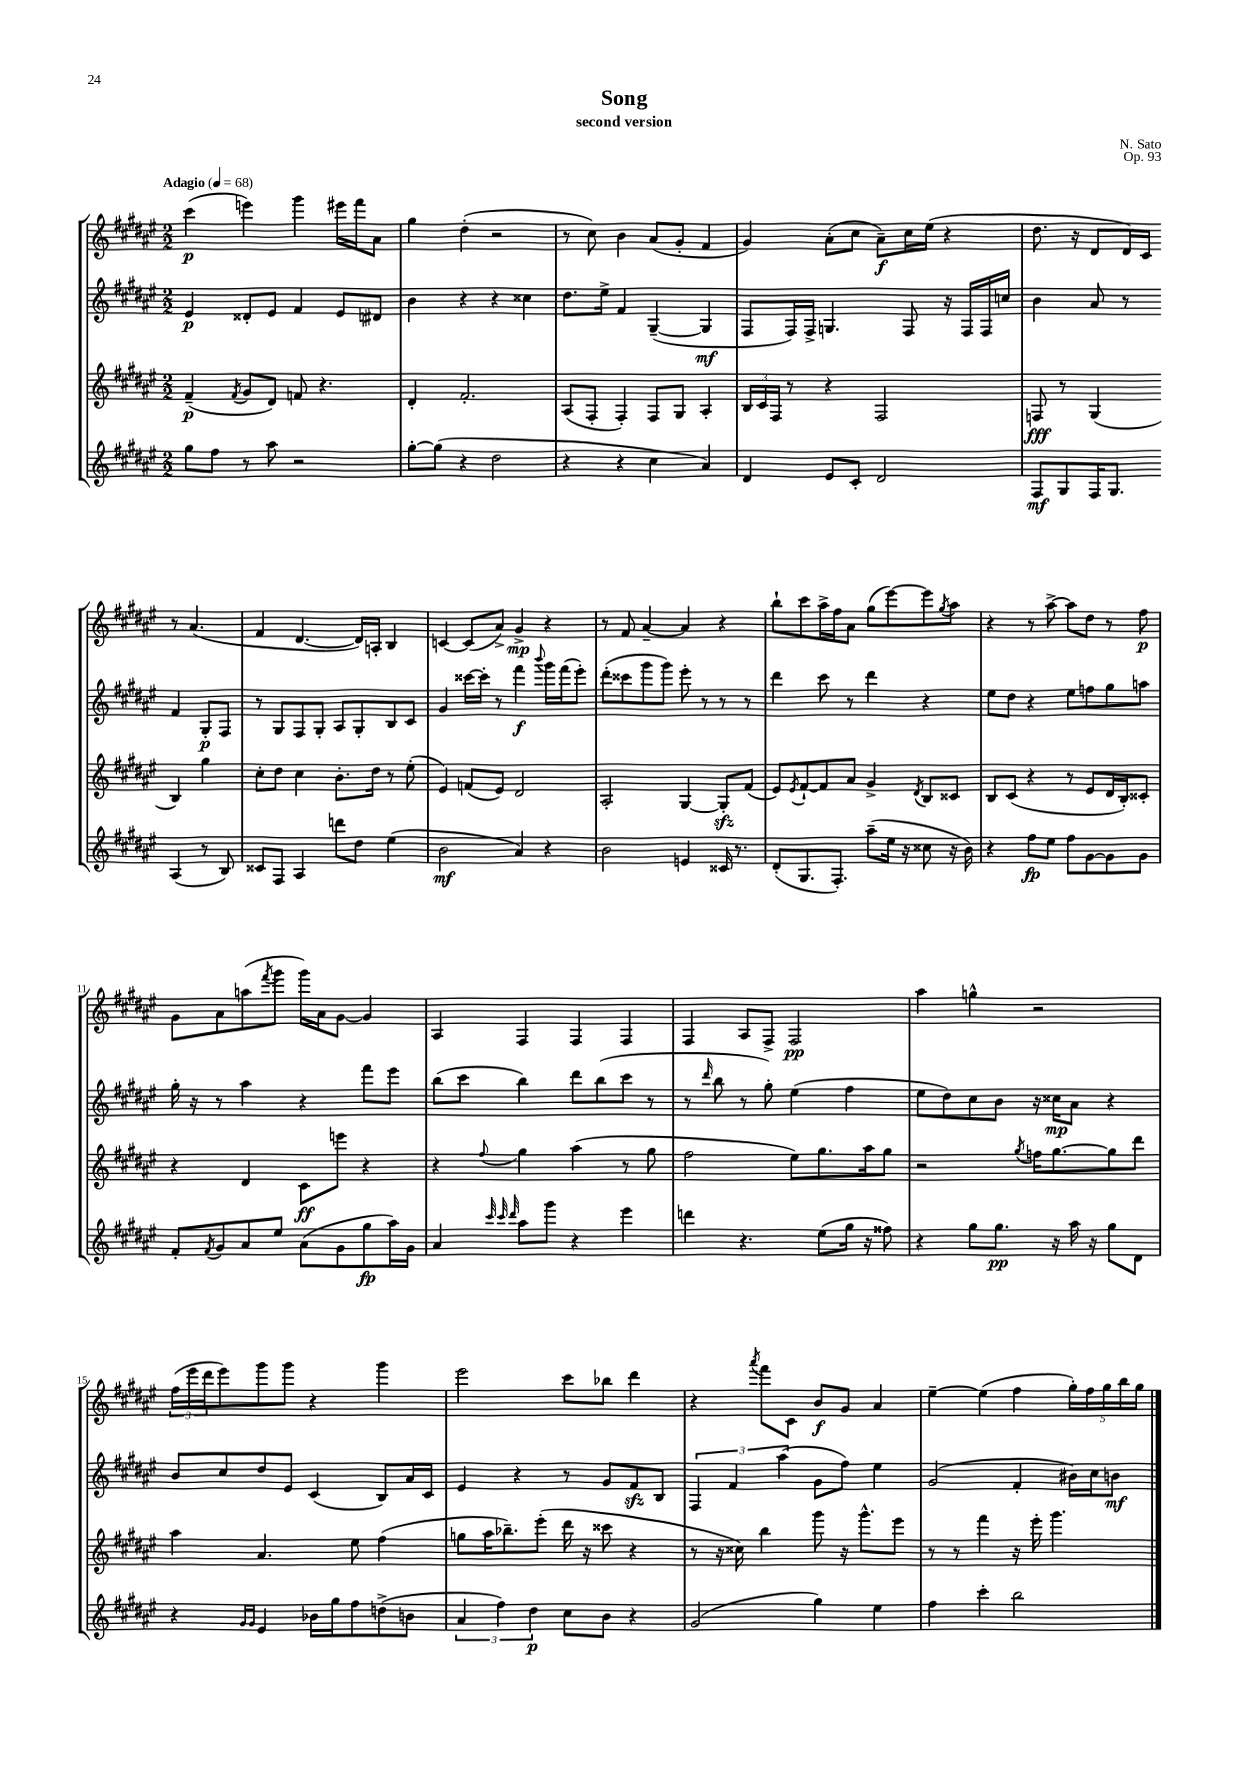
\header { title = "Song" composer = "N. Sato" subtitle = "second version" opus = "Op. 93" }
<<
\new StaffGroup <<
\new Staff = "s0" {
    \clef treble \key fis \major \numericTimeSignature \time 2/2 \tempo "Adagio" 4 = 68
    cis'''4\p( e'''4) gis'''4 eis'''16 fis'''16 ais'8 |
    gis''4 dis''4-.( r2 |
    r8 cis''8) b'4 ais'8( gis'8-. fis'4 |
    gis'4) ais'8-.( cis''8 ais'8--\f) cis''16 eis''16( r4 |
    dis''8. r16 dis'8 dis'16) cis'16 r8 ais'4.( |
    fis'4 dis'4.~ dis'16) a16-. b4 |
    c'4~ c'8( ais'8->) gis'4->\mp r4 |
    r8 fis'8 ais'4~-- ais'4 r4 |
    b''8-! cis'''8 ais''16-> fis''16 ais'8 gis''8( eis'''8~) eis'''8 \acciaccatura { gis''8 } ais''8 |
    r4 r8 ais''8~-> ais''8 dis''8 r8 fis''8\p |
    gis'8 ais'8 a''8( \acciaccatura { fis'''8 } gis'''8 gis'''16) ais'16 gis'8~ gis'4 |
    ais4 fis4 fis4 fis4 |
    fis4 ais8 fis8-> fis2\pp |
    ais''4 g''4-^ r2 |
    \tuplet 3/2 { fis''16( eis'''16 dis'''16 } eis'''8) gis'''8 gis'''8 r4 gis'''4 |
    eis'''2 cis'''8 bes''8 dis'''4 |
    r4 \acciaccatura { ais'''8 } fis'''8 cis'8 b'8\f gis'8 ais'4 |
    eis''4~-- eis''4( fis''4 \tuplet 5/4 { gis''16-.) fis''16 gis''16 b''16 gis''16 } \bar "|." |
}
\new Staff = "s1" {
    \clef treble \key fis \major \numericTimeSignature \time 2/2
    eis'4\p disis'8-. eis'8 fis'4 eis'8 dis'8 |
    b'4 r4 r4 cisis''4 |
    dis''8. eis''16-> fis'4 gis4~--( gis4\mf |
    fis8 fis16) fis16-> g4. fis8 r16 fis16 fis16 c''16 |
    b'4 ais'8 r8 fis'4 gis8-.\p fis8 |
    r8 gis8 fis8 gis8-. ais8 gis8-. b8 cis'8 |
    gis'4 cisis'''16~ cisis'''16-. r8 fis'''4\f \appoggiatura { b'''8 } gis'''16 fis'''16( eis'''8-.) |
    dis'''8-.( cisis'''8 gis'''8 gis'''8) eis'''8-. r8 r8 r8 |
    dis'''4 cis'''8 r8 dis'''4 r4 |
    eis''8 dis''8 r4 eis''8 f''8 gis''8 a''8 |
    gis''16-. r16 r8 ais''4 r4 fis'''8 eis'''8 |
    b''8( cis'''8 b''4) dis'''8 b''8( cis'''8 r8 |
    r8 \grace { dis'''16 } b''8 r8 gis''8-.) eis''4( fis''4 |
    eis''8 dis''8) cis''8 b'8 r16 cisis''16\mp ais'8 r4 |
    b'8 cis''8 dis''8 eis'8 cis'4( b8) ais'16 cis'16 |
    eis'4 r4 r8 gis'8 fis'8\sfz b8 |
    \tuplet 3/2 { fis4 fis'4 ais''4( } gis'8 fis''8) eis''4 |
    gis'2( fis'4-. bis'16) cis''16 b'8\mf \bar "|." |
}
\new Staff = "s2" {
    \clef treble \key fis \major \numericTimeSignature \time 2/2
    fis'4--\p( \acciaccatura { fis'8 } gis'8 dis'8) f'8 r4. |
    dis'4-. fis'2.-. |
    ais8( fis8-. fis4-.) fis8 gis8 ais4-. |
    \tuplet 3/2 { b16 cis'16 fis16 } r8 r4 fis2 |
    f8\fff r8 gis4( b4) gis''4 |
    cis''8-. dis''8 cis''4 b'8.-. dis''16 r8 eis''8-.( |
    eis'4) f'8( eis'8) dis'2 |
    ais2-. gis4~ gis8-.\sfz fis'8( |
    eis'8) \acciaccatura { eis'8 } fis'8~-! fis'8 ais'8 gis'4-> \acciaccatura { dis'8 } b8 cisis'8 |
    b8 cis'8( r4 r8 eis'8 dis'16 b16-.) cisis'8-. |
    r4 dis'4 cis'8\ff e'''8 r4 |
    r4 \appoggiatura { fis''8 } gis''4 ais''4( r8 gis''8 |
    fis''2 eis''8) gis''8. ais''16 gis''8 |
    r2 \acciaccatura { gis''8 } f''16 gis''8.~ gis''8 dis'''8 |
    ais''4 ais'4. eis''8 fis''4( |
    g''8 ais''16 bes''8.--) eis'''8-.( dis'''16 r16 cisis'''8 r4 |
    r8 r16 cisis''16) b''4 gis'''8 r16 gis'''8.-^ eis'''8 |
    r8 r8 fis'''4 r16 eis'''16-. gis'''4. \bar "|." |
}
\new Staff = "s3" {
    \clef treble \key fis \major \numericTimeSignature \time 2/2
    gis''8 fis''8 r8 ais''8 r2 |
    gis''8~-. gis''8( r4 dis''2 |
    r4 r4 cis''4 ais'4) |
    dis'4 eis'8 cis'8-. dis'2 |
    fis8\mf gis8 fis16 gis8. ais4( r8 b8) |
    cisis'8 fis8 ais4 d'''8 dis''8 eis''4( |
    b'2\mf ais'4) r4 |
    b'2 e'4 cisis'16 r8. |
    dis'8-.( gis8. fis8.-.) ais''8--( eis''16 r16 cisis''8 r16 b'16) |
    r4 fis''8\fp eis''8 fis''8 gis'8~ gis'8 gis'8 |
    fis'8-. \acciaccatura { fis'8 } gis'8 ais'8 eis''8 ais'8( gis'8 gis''8\fp ais''16) gis'16 |
    ais'4 \grace { cis'''32 cis'''32 dis'''32 } ais''8 gis'''8 r4 eis'''4 |
    d'''4 r4. eis''8( gis''16 r16 fisis''8) |
    r4 gis''8 gis''8.\pp r16 ais''16 r16 gis''8 dis'8 |
    r4 \grace { gis'16 gis'16 } eis'4 bes'16 gis''16 fis''8 d''8->( b'8 |
    \tuplet 3/2 { ais'4 fis''4) dis''4\p } cis''8 b'8 r4 |
    gis'2( gis''4) eis''4 |
    fis''4 cis'''4-. b''2 \bar "|." |
}
>>
>>
